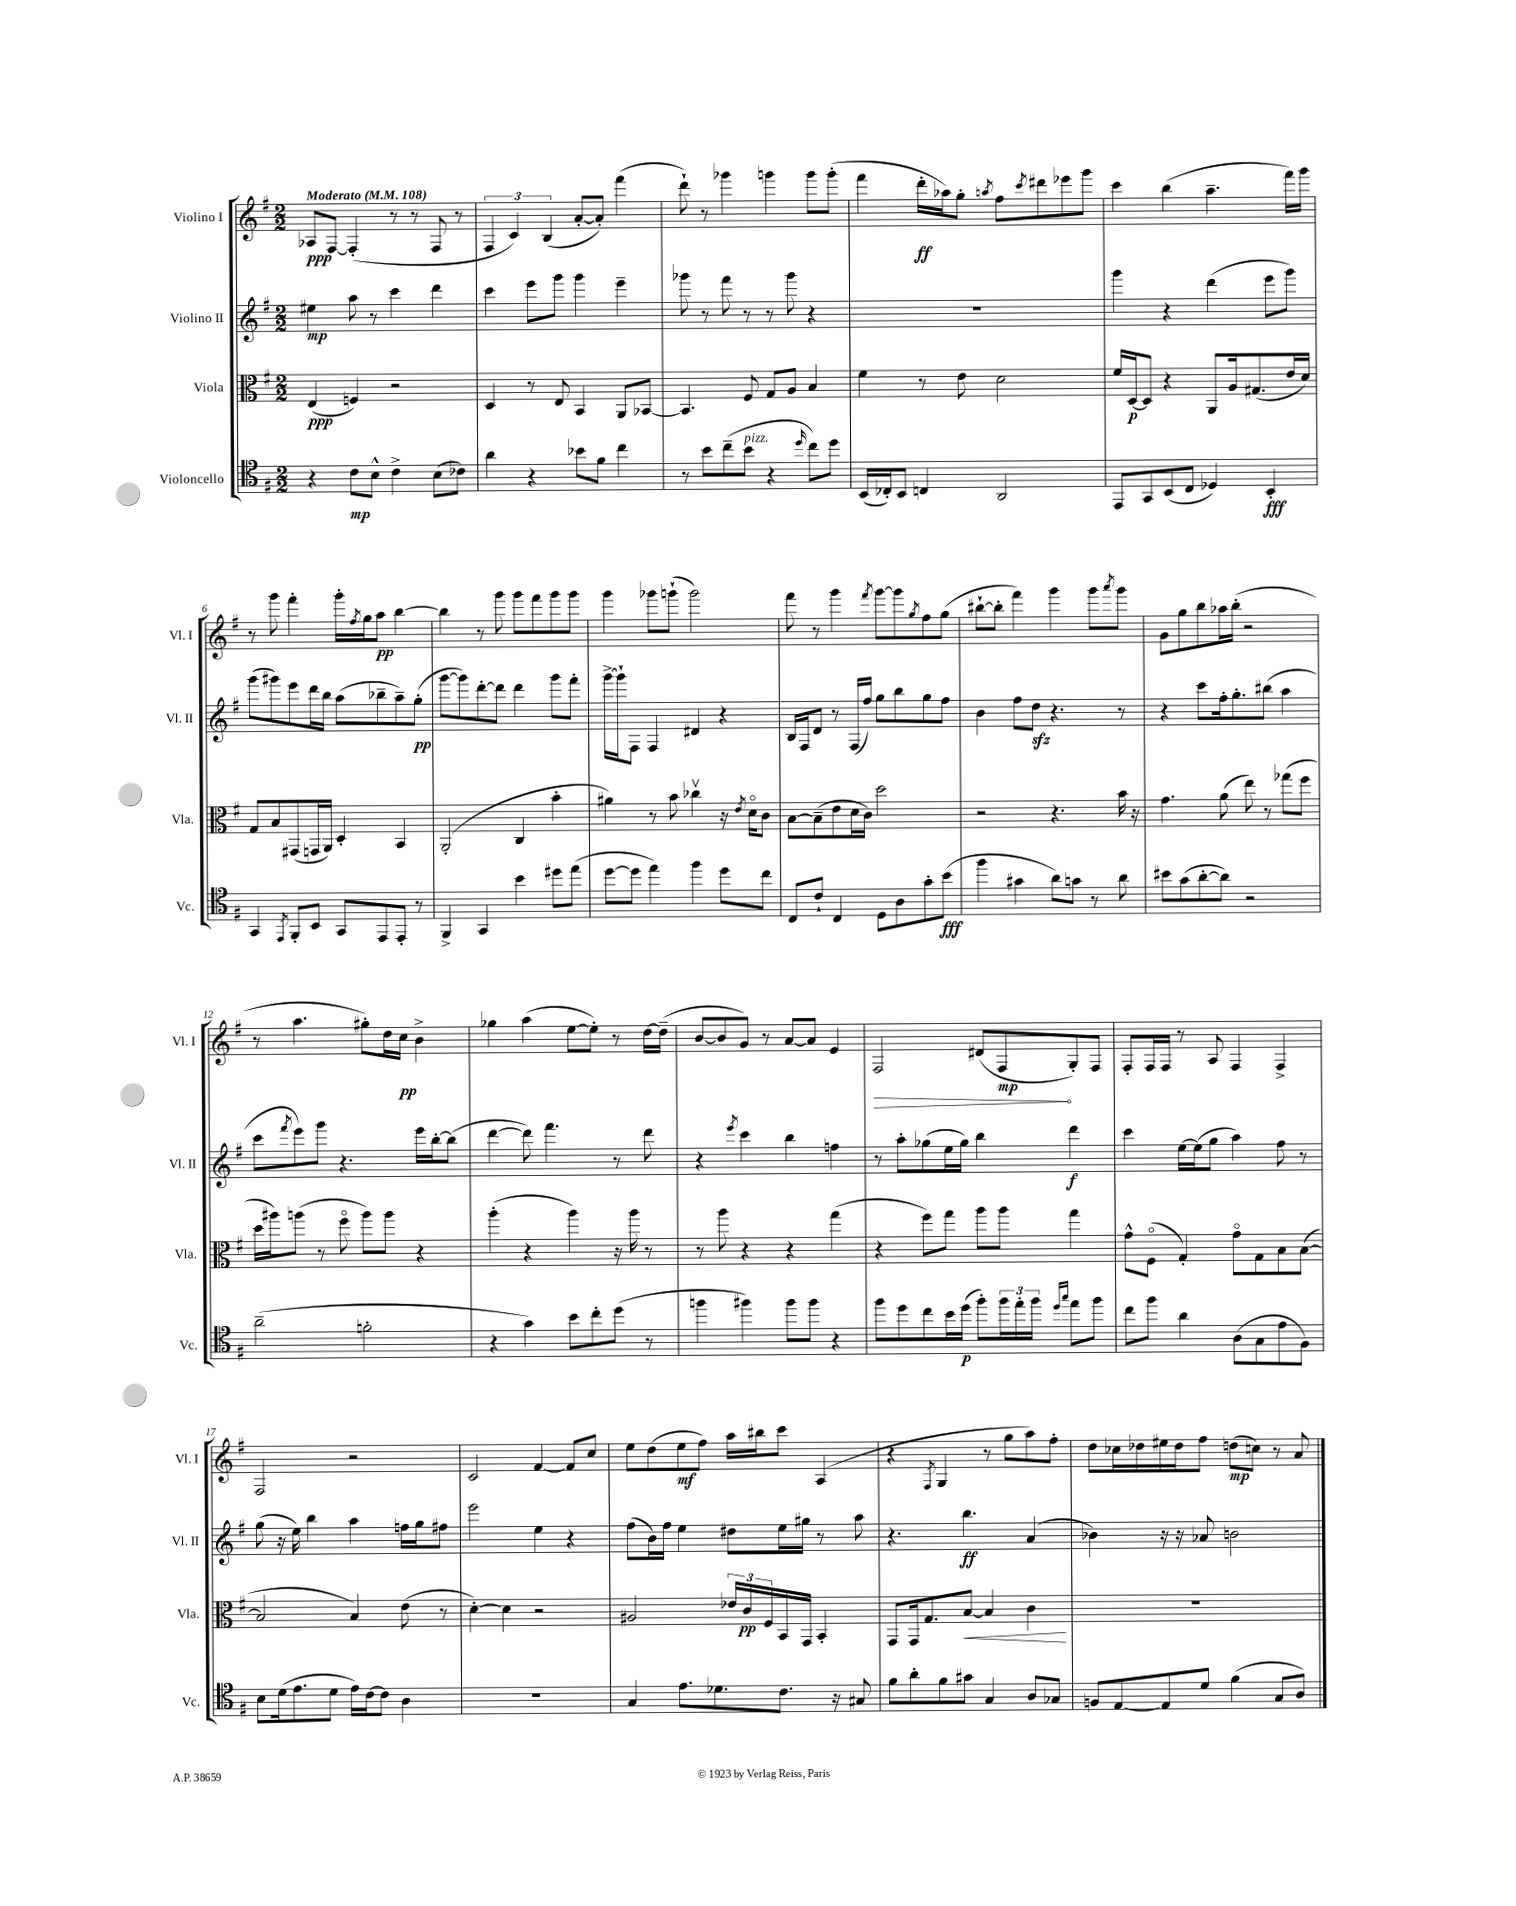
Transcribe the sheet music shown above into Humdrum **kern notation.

**kern	**dynam	**kern	**dynam	**kern	**dynam	**kern	**dynam
*part4	*part4	*part3	*part3	*part2	*part2	*part1	*part1
*staff4	*staff4	*staff3	*staff3	*staff2	*staff2	*staff1	*staff1
*I"Violoncello	*	*I"Viola	*	*I"Violino II	*	*I"Violino I	*
*I'Vc.	*	*I'Vla.	*	*I'Vl. II	*	*I'Vl. I	*
*clefC4	*	*clefC3	*	*clefG2	*	*clefG2	*
*k[f#]	*	*k[f#]	*	*k[f#]	*	*k[f#]	*
*M2/2	*	*M2/2	*	*M2/2	*	*M2/2	*
*MM108	*	*MM108	*	*MM108	*	*MM108	*
=1	=1	=1	=1	=1	=1	=1	=1
!	!	!	!	!	!	!LO:TX:a:B:t=Moderato	!
4r	.	(4E/	ppp	4ee#X\	mp	8A-X/L	ppp
.	.	.	.	.	.	[8F#/J	.
8c\L	mp	4Fn/)	.	8aa\	.	(4F#'/]	.
8B^^\J	.	.	.	8r	.	.	.
4c^\	.	2r	.	4ccc\	.	8r	.
.	.	.	.	.	.	8r	.
(8B\L	.	.	.	4ddd\	.	8F#/	.
8c-X\J)	.	.	.	.	.	8r	.
=2	=2	=2	=2	=2	=2	=2	=2
4a\	.	4D/	.	4ccc\	.	6F#/	.
.	.	.	.	.	.	6c/)	.
4r	.	8r	.	8eee\L	.	.	.
.	.	.	.	.	.	(6B/	.
.	.	8E/	.	8ggg\J	.	.	.
8b-X\L	.	4BB/	.	4ggg\	.	[8a'/L	.
8f#\J	.	.	.	.	.	8a'/J])	.
4cc\	.	8AA/L	.	4eee~\	.	(4fff#\	.
.	.	[8BB-X/J	.	.	.	.	.
=3	=3	=3	=3	=3	=3	=3	=3
8r	.	4.BB-/]	.	8ggg-X\	.	8ddd`\)	.
8b\L	.	.	.	8r	.	8r	.
(8cc~\	.	.	.	8fff#\	.	4ggg-X\	.
!LO:TX:a:i:t=pizz.	!	!	!	!	!	!	!
8b\J	.	8F#/	.	8r	.	.	.
4r	.	8G/L	.	8r	.	4gggn\	.
.	.	8A/J	.	8ggg-\	.	.	.
16qqdd/	.	.	.	.	.	.	.
8cc\L)	.	4B/	.	4r	.	8ggg\L	.
8dd\J	.	.	.	.	.	(8ggg'\J	.
=4	=4	=4	=4	=4	=4	=4	=4
(16BB/LL	.	4f#\	.	1r	.	4fff#\	.
16C-X'/J)	.	.	.	.	.	.	.
8BB/J	.	.	.	.	.	.	.
4Cn/	.	8r	.	.	.	16ddd'\LL	ff
.	.	.	.	.	.	16aa-X\J)	.
.	.	8e\	.	.	.	8gg'\J	.
.	.	.	.	.	.	8qaan/	.
2AA/	.	2d\	.	.	.	8ff#\L	.
.	.	.	.	.	.	8qccc/	.
.	.	.	.	.	.	8ddd#X\	.
.	.	.	.	.	.	8eee-X\	.
.	.	.	.	.	.	8ggg\J	.
=5	=5	=5	=5	=5	=5	=5	=5
8EE/L	.	16f#/LL	.	4ggg\	.	4ccc\	.
.	.	[16D/J	p	.	.	.	.
8GG/	.	8D/J]	.	.	.	.	.
(8BB/	.	4r	.	4r	.	(4bb\	.
8C/J	.	.	.	.	.	.	.
4D-X/)	.	8AA/L	.	(4ddd\	.	4.aa~\	.
.	.	16A/k	.	.	.	.	.
.	.	(8.G#X/	.	.	.	.	.
4BB'/	fff	.	.	8eee\L	.	.	.
.	.	16e/L	.	8ggg\J)	.	16fff#\LL)	.
.	.	16d/JJ)	.	.	.	16ggg\JJ	.
!!LO:LB:g=z
=6	=6	=6	=6	=6	=6	=6	=6
4GG/	.	8G/L	.	(8ggg\L	.	8r	.
.	.	8B/	.	8ggg#X\)	.	8ggg\	.
8qEE/	.	.	.	.	.	.	.
8FF#'/L	.	(8GG#X/	.	8eee\	.	4fff#'\	.
8BB/J	.	16GGn/L	.	16ddd\L	.	.	.
.	.	16AA/JJ)	.	16bb\JJ	.	.	.
8GG/L	.	4D'/	.	(8aa\L	.	16ggg'\LL	.
.	.	.	.	.	.	8qff#/	.
.	.	.	.	.	.	16gg\J	.
8EE/	.	.	.	8bb-X~\	.	8aa\J	pp
8EE'/J	.	4BB/	.	8aa~\)	.	[4bb\	.
8r	.	.	.	(8gg'\J	pp	.	.
=7	=7	=7	=7	=7	=7	=7	=7
4FF#^/	.	(2AA'/	.	[8ggg\L	.	4bb\]	.
.	.	.	.	8ggg\])	.	.	.
4GG/	.	.	.	[8ddd'\	.	8r	.
.	.	.	.	8ddd\J]	.	8ggg\	.
4b\	.	4C/	.	4ddd\	.	8ggg\L	.
.	.	.	.	.	.	8fff#\	.
8dd#X\L	.	4b'\	.	8ggg\L	.	8ggg\	.
(8ee\J	.	.	.	8fff#'\J	.	8ggg\J	.
=8	=8	=8	=8	=8	=8	=8	=8
[8dd\L	.	4a#X\)	.	[16ggg^\LL	.	4ggg\	.
.	.	.	.	16ggg`\J]	.	.	.
8dd\J]	.	.	.	8F#\J	.	.	.
4ee\)	.	8r	.	4F#/	.	8ggg-X\L	.
.	.	8b\	.	.	.	(8gggn`\J	.
4ff#\	.	4cc-Xv\	.	4d#X/	.	2ggg\)	.
8dd\L	.	16r	.	4r	.	.	.
.	.	8qe/	.	.	.	.	.
.	.	16d\KL	.	.	.	.	.
8cc\J	.	8c\J	.	.	.	.	.
=9	=9	=9	=9	=9	=9	=9	=9
8C/L	.	[8B\L	.	16B/LL	.	8fff#\	.
.	.	.	.	16F#/J	.	.	.
8c`/J	.	(8B~\]	.	8d/J	.	8r	.
4C/	.	8e\	.	8r	.	4ggg\	.
.	.	16d\L	.	(16F#/LL	.	.	.
.	.	16c\JJ)	.	16ff#/JJ)	.	.	.
.	.	.	.	.	.	8qfff#/	.
8D\L	.	2dd\	.	8gg\L	.	[8ggg\L	.
8A\	.	.	.	8bb\	.	8ggg\]	.
.	.	.	.	.	.	8qgg/	.
8g'\	.	.	.	8gg\	.	8ff#\	.
(8b\J	fff	.	.	8ff#\J	.	(8gg\J	.
=10	=10	=10	=10	=10	=10	=10	=10
4ff#\	.	2r	.	4b\	.	[8bb#X`\L	.
.	.	.	.	.	.	8bb#'\J]	.
4g#X\	.	.	.	8ff#\L	.	4fff#\)	.
.	.	.	.	8ddzz\J	.	.	.
8a\L)	.	4.r	.	4.r	.	4ggg\	.
8gn\J	.	.	.	.	.	.	.
8r	.	.	.	.	.	8ggg\L	.
.	.	.	.	.	.	8qaaa/	.
8a\	.	16b\	.	8r	.	8ggg\J	.
.	.	16r	.	.	.	.	.
=11	=11	=11	=11	=11	=11	=11	=11
8b#X\L	.	4.g\	.	4r	.	8g\L	.
(8g\	.	.	.	.	.	8gg\	.
[8a'\	.	.	.	8ccc\L	.	8bb\	.
8a\J])	.	(8a\	.	16ff#'\k	.	16aa-X\L	.
.	.	.	.	8.gg'\	.	(16bb'\JJ	.
2r	.	8ee\)	.	.	.	2r	.
.	.	8r	.	(8bb#X\J	.	.	.
.	.	(8gg-X\L	.	4aa\	.	.	.
.	.	8ff#\J	.	.	.	.	.
!!LO:LB:g=z
=12	=12	=12	=12	=12	=12	=12	=12
(2a~\	.	16dd\LL	.	8ccc\L	.	8r	.
.	.	16aa#X\J)	.	.	.	.	.
.	.	.	.	8qfff#/	.	.	.
.	.	(8aan\J	.	8eee\)	.	4.aa\	.
.	.	8r	.	8ggg\J	.	.	.
.	.	8ff#\	.	4.r	.	.	.
2fn'\	.	8aa\L)	.	.	.	8gg#X'\L)	.
.	.	8aa\J	.	.	.	16dd\L	.
.	.	.	.	.	.	16cc\JJ	pp
.	.	4r	.	16eee\LL	.	4b^\	.
.	.	.	.	[16bb'\J	.	.	.
.	.	.	.	(8bb\J]	.	.	.
=13	=13	=13	=13	=13	=13	=13	=13
4r	.	(4aa'\	.	[4ddd\	.	4gg-X\	.
4g\)	.	4r	.	8ddd\])	.	(4aa\	.
.	.	.	.	4.fff#\	.	.	.
8b\L	.	4aa\)	.	.	.	[8ee\L	.
8cc'\	.	.	.	.	.	8ee'\J])	.
(8dd\J	.	16r	.	8r	.	8r	.
.	.	16aa\	.	.	.	.	.
8r	.	8r	.	8ddd\	.	[16dd\LL	.
.	.	.	.	.	.	(16dd~\JJ]	.
=14	=14	=14	=14	=14	=14	=14	=14
4ffn\	.	8r	.	4r	.	[8b/L	.
.	.	8aa\	.	.	.	8b/]	.
.	.	.	.	8qeee/	.	.	.
4ff#X\)	.	4r	.	4ccc\	.	8g/J)	.
.	.	.	.	.	.	8r	.
8ff#\L	.	4r	.	4bb\	.	[8a/L	.
8ff#\J	.	.	.	.	.	8a/J]	.
4r	.	(4gg\	.	4ffn\	.	4e/	.
=15	=15	=15	=15	=15	=15	=15	=15
!	!	!	!	!	!	!	!LO:HP:b
8ff#\L	.	4r	.	8r	.	2F#/	>
8dd\	.	.	.	8aa'\L	.	.	.
8cc\	.	8ff#\L)	.	(8gg-X\	.	.	.
16b\L	.	8gg\J	.	16ee\L	.	.	.
(16dd\JJ	p	.	.	16gg-\JJ)	.	.	.
8ff#'\L)	.	8aa\L	.	4bb\	.	(8d#X/L	.
24ff#\L	.	8aa\J	.	.	.	8F#/	mp
24ee'\	.	.	.	.	.	.	.
24ff#\JJ	.	.	.	.	.	.	.
16qqdd/LL	.	.	.	.	.	.	.
16qqgg/JJ	.	.	.	.	.	.	.
8ee\L	.	4gg\	.	4ddd\	f	8G'/)	]
8ff#\J	.	.	.	.	.	8F#/J	.
=16	=16	=16	=16	=16	=16	=16	=16
8cc\L	.	8g^^\L	.	4ccc\	.	8F#'/L	.
8ff#\J	.	(8F#\J	.	.	.	16F#/L	.
.	.	.	.	.	.	16F#/JJ	.
4a\	.	4G'/)	.	[16ee\LL	.	8r	.
.	.	.	.	(16ee\J]	.	.	.
.	.	.	.	8gg\J	.	8A/	.
(8A\L	.	8g\L	.	4aa\)	.	4F#/	.
8G\	.	8G\	.	.	.	.	.
8e\	.	8B\	.	8ff#\	.	4F#^/	.
8F#\J)	.	([8B\J	.	8r	.	.	.
!!LO:LB:g=z
=17	=17	=17	=17	=17	=17	=17	=17
8B\L	.	2B/]	.	(8gg\	.	2F#/	.
(16d\k	.	.	.	16r	.	.	.
8.e\	.	.	.	16ee\)	.	.	.
.	.	.	.	4bb\	.	.	.
8d\J	.	.	.	.	.	.	.
16e\LL)	.	4B/)	.	4aa\	.	2r	.
[16c\J	.	.	.	.	.	.	.
8c\J]	.	.	.	.	.	.	.
4A\	.	(8e\	.	16ffn\LL	.	.	.
.	.	.	.	16gg\J	.	.	.
.	.	8r	.	8ff#X\J	.	.	.
=18	=18	=18	=18	=18	=18	=18	=18
1r	.	[4d'\)	.	2eee\	.	2c/	.
.	.	4d\]	.	.	.	.	.
.	.	2r	.	4ee\	.	[4f#/	.
.	.	.	.	4r	.	8f#/L]	.
.	.	.	.	.	.	8cc/J	.
=19	=19	=19	=19	=19	=19	=19	=19
4G/	.	2A#X/	.	(8ff#\L	.	8ee\L	.
.	.	.	.	16b\L)	.	(8dd\	.
.	.	.	.	16ff#\JJ	.	.	.
8.e\L	.	.	.	4ee\	.	8ee\	mf
.	.	.	.	.	.	8ff#\J)	.
8.d-X\	.	.	.	.	.	.	.
.	.	24e-X/LL	.	8dd#X\L	.	16aa\LL	.
.	.	24c/	pp	.	.	.	.
.	.	.	.	.	.	16bb#X\J	.
.	.	24F#/	.	.	.	.	.
8.c\J	.	16BB/	.	16ee\L	.	8ccc\J	.
.	.	16GG/JJ	.	16gg#X\JJ	.	.	.
.	.	4BB'/	.	8r	.	(4A/	.
16r	.	.	.	.	.	.	.
8G#X/	.	.	.	8aa\	.	.	.
=20	=20	=20	=20	=20	=20	=20	=20
8f#\L	.	8GG/L	.	4.r	.	4r	.
8a'\	.	16GG/k	.	.	.	.	.
.	.	8.G/	.	.	.	.	.
.	.	.	.	.	.	8qF#/	.
8f#\	.	.	.	.	.	4G/	.
!	!	!	!LO:HP:b	!	!	!	!
8g#X\J	.	[8B/J	<	4.bb\	ff	.	.
4G/	.	4B/]	.	.	.	8r	.
.	.	.	.	.	.	8gg\L	.
8A/L	.	4c\	.	(4a/	.	8aa\)	.
8G-X/J	.	.	.	.	.	8ff#'\J	.
.	.	.	[	.	.	.	.
=21	=21	=21	=21	=21	=21	=21	=21
8Fn/L	.	1r	.	4b-X\)	.	8dd\L	.
[8E/	.	.	.	.	.	16cc-X\L	.
.	.	.	.	.	.	16dd-X\	.
8E/]	.	.	.	16r	.	16ee#X\	.
.	.	.	.	16r	.	16dd-\J	.
8d/J	.	.	.	8a-X/	.	8ff#\J	.
(4f#\	.	.	.	2bn\	.	(8ddn\L	mp
.	.	.	.	.	.	8ccn\J)	.
8G/L	.	.	.	.	.	8r	.
8A/J)	.	.	.	.	.	8a/	.
==	==	==	==	==	==	==	==
*-	*-	*-	*-	*-	*-	*-	*-
